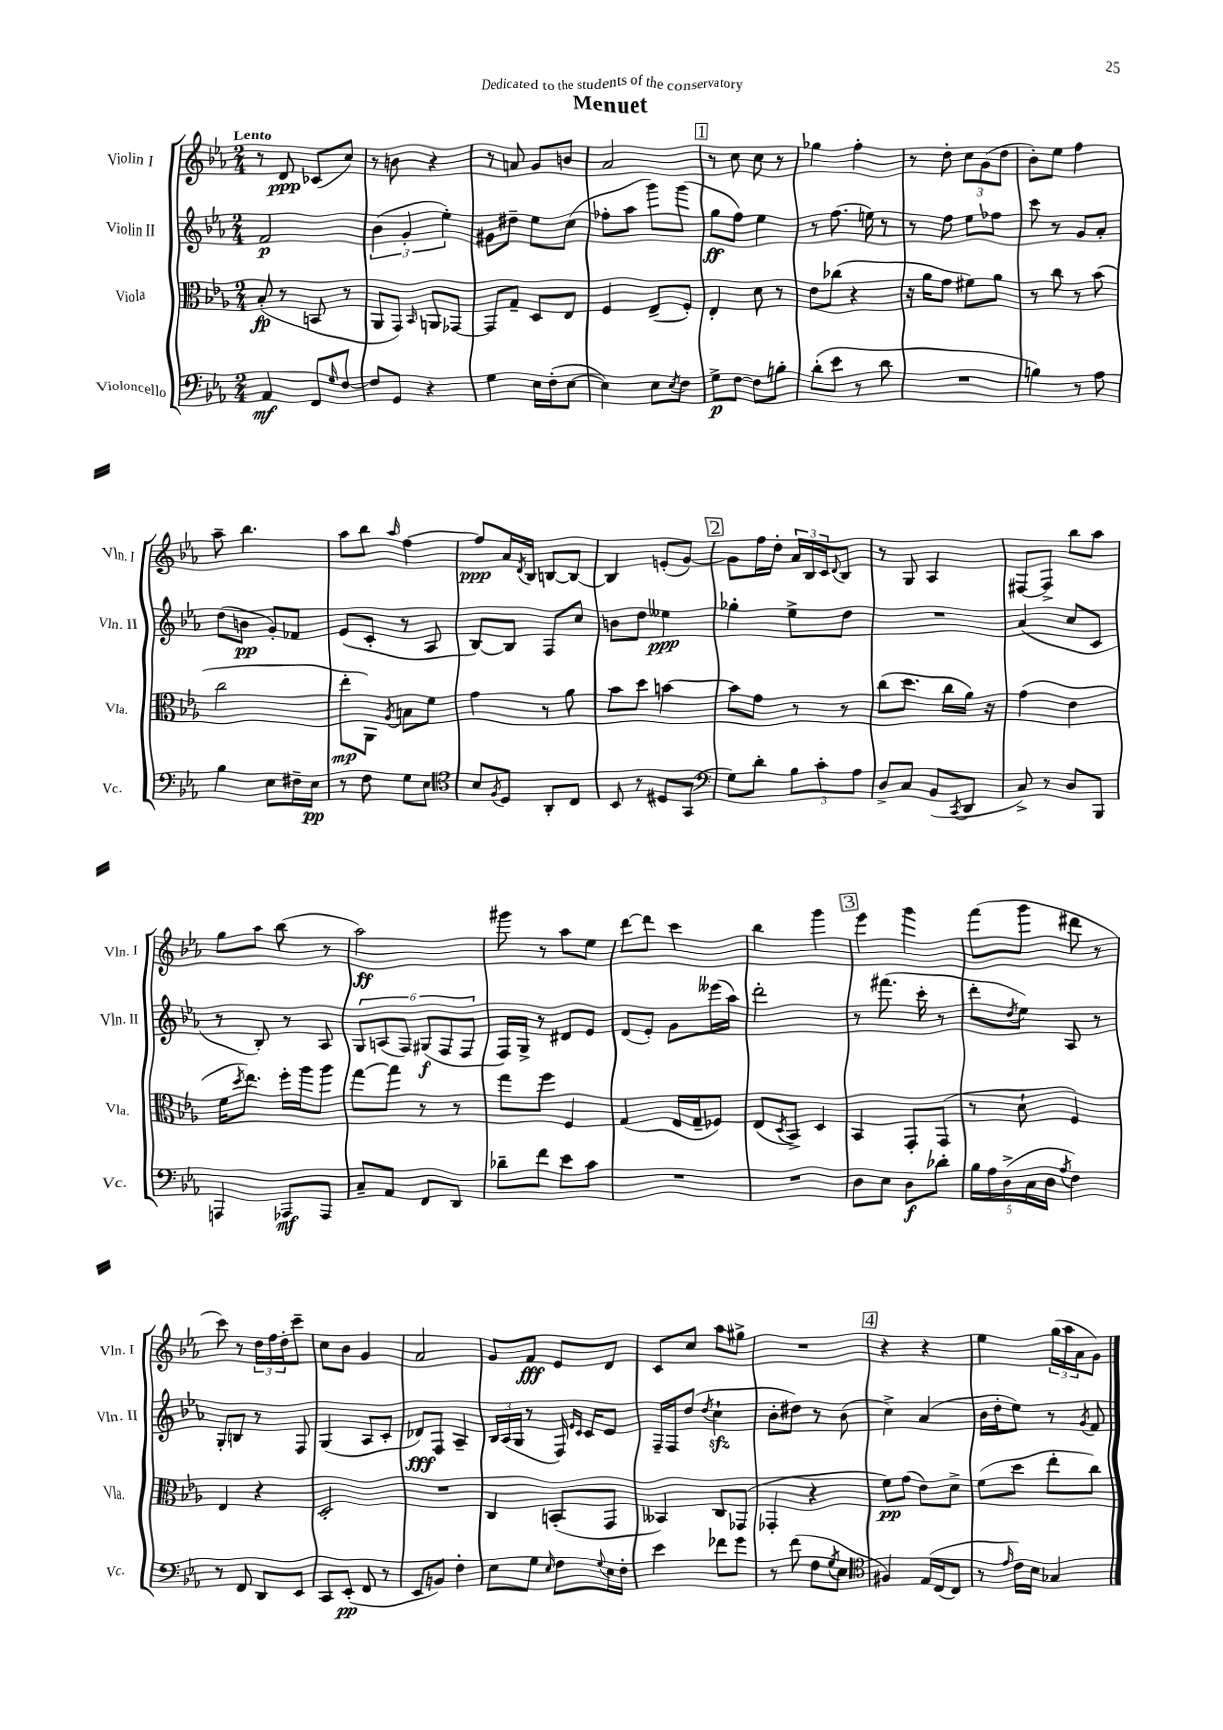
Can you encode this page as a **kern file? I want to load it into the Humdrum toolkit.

**kern	**dynam	**kern	**dynam	**kern	**dynam	**kern	**dynam
*part4	*part4	*part3	*part3	*part2	*part2	*part1	*part1
*staff4	*staff4	*staff3	*staff3	*staff2	*staff2	*staff1	*staff1
*I"Violoncello	*	*I"Viola	*	*I"Violin II	*	*I"Violin I	*
*I'Vc.	*	*I'Vla.	*	*I'Vln. II	*	*I'Vln. I	*
*clefF4	*	*clefC3	*	*clefG2	*	*clefG2	*
*k[b-e-a-]	*	*k[b-e-a-]	*	*k[b-e-a-]	*	*k[b-e-a-]	*
*M2/4	*	*M2/4	*	*M2/4	*	*M2/4	*
=1	=1	=1	=1	=1	=1	=1	=1
!	!	!	!	!	!	!LO:TX:a:B:t=Lento	!
4AA-/	mf	(8B-'/	fp	2f/	p	8r	.
.	.	8r	.	.	.	8d/	ppp
8FF/L	.	8BBn/	.	.	.	(8c-X/L	.
16qqG/	.	.	.	.	.	.	.
[8F/J	.	8r	.	.	.	8cc/J)	.
=2	=2	=2	=2	=2	=2	=2	=2
8F/L]	.	8AA-/L	.	(6b-\	.	8r	.
8GG/J	.	8GG/J)	.	.	.	8bn\	.
.	.	.	.	6g'/	.	.	.
.	.	16qqBB-/	.	.	.	.	.
4r	.	8AAn/L	.	.	.	4r	.
.	.	.	.	6ee-'\)	.	.	.
.	.	[8GG-X/J	.	.	.	.	.
=3	=3	=3	=3	=3	=3	=3	=3
4G\	.	8GG-/L]	.	8g#X\L	.	8r	.
.	.	8G~/J	.	8dd#X~\J	.	8an/	.
16E-\LL	.	8D/L	.	8ee-\L	.	8g/L	.
(16F'\J	.	.	.	.	.	.	.
[8E-\J	.	8E-/J	.	(8cc\J	.	8bn/J	.
=4	=4	=4	=4	=4	=4	=4	=4
4E-\])	.	4F/	.	8ff-X'\L	.	2a-/	.
.	.	.	.	8aa-\J	.	.	.
8E-\L	.	(8E-~/L	.	8ggg\L)	.	.	.
8qE-/	.	.	.	.	.	.	.
8F\J	.	8F'/J)	.	(8ggg\J	.	.	.
!!LO:REH:place=s1:t=1
=5	=5	=5	=5	=5	=5	=5	=5
8G^\L	p	4E-'/	.	8gg\L	ff	8r	.
[8F\J	.	.	.	8ff\J)	.	8cc\	.
8F\L]	.	8d\	.	4ee-\	.	8cc\	.
8Bn'\J	.	8r	.	.	.	8r	.
=6	=6	=6	=6	=6	=6	=6	=6
(8d'\L	.	8e-\L	.	8r	.	4gg-X\	.
8e-\J	.	(8cc-X\J	.	(8.ff\	.	.	.
8r	.	4r	.	.	.	4ff'\	.
.	.	.	.	16een\)	.	.	.
8d\	.	.	.	8r	.	.	.
=7	=7	=7	=7	=7	=7	=7	=7
2r	.	16r	.	8r	.	8r	.
.	.	16a-\KL	.	.	.	.	.
.	.	8g\J	.	8ff\	.	8dd'\	.
.	.	8f#X\L)	.	8ee-\L	.	12cc\L	.
.	.	.	.	.	.	(12g\	.
.	.	8a-\J	.	8ff-X\J	.	.	.
.	.	.	.	.	.	12dd\J	.
=8	=8	=8	=8	=8	=8	=8	=8
4Bn\)	.	8r	.	8ccc\	.	8b-'\L)	.
.	.	8cc\	.	8r	.	8ee-\J	.
8r	.	8r	.	8g/L	.	4ff\	.
8A-\	.	(8b-\	.	8a-'/J	.	.	.
!!LO:LB:g=z
=9	=9	=9	=9	=9	=9	=9	=9
4B-\	.	2cc\	.	(8dd\L	.	8aa-~\	.
.	.	.	.	8bn\J	pp	4.bb-\	.
8E-\L	.	.	.	8g'/L)	.	.	.
16F#X~\L	.	.	.	8f-X/J	.	.	.
16E-\JJ	pp	.	.	.	.	.	.
=10	=10	=10	=10	=10	=10	=10	=10
8r	.	8ee-'\L	mp	(8e-/L	.	8aa-\L	.
8F\	.	8AA-\J)	.	8c'/J	.	8bb-\J	.
.	.	8qA-/	.	.	.	16qqaa-/	.
8G\L	.	8Bn\L	.	8r	.	[4ff\	.
8E-\J	.	8f\J	.	8A-/	.	.	.
=11	=11	=11	=11	=11	=11	=11	=11
*clefC4	*	*	*	*	*	*	*
8B-/L	.	4g\	.	[8B-/L)	.	8ff/L]	ppp
8qF/	.	.	.	.	.	.	.
8D/J	.	.	.	8B-/J]	.	16a-/L	.
.	.	.	.	.	.	8qd/	.
.	.	.	.	.	.	16B-/JJ	.
8AA-'/L	.	8r	.	8F/L	.	[8Bn/L	.
8C/J	.	8a-\	.	8cc/J	.	8B/J_	.
=12	=12	=12	=12	=12	=12	=12	=12
8BB-/	.	8b-\L	.	8bn\L	.	4B/]	.
8r	.	8dd\J	.	8dd\J	.	.	.
8D#X/L	.	[4bn\	.	4ee--X\	ppp	(8en'/L	.
(8GG/J	.	.	.	.	.	[8g/J)	.
!!LO:REH:place=s1:t=2
=13	=13	=13	=13	=13	=13	=13	=13
*clefF4	*	*	*	*	*	*	*
8G\L)	.	8b\L]	.	4gg-X'\	.	8g\L]	.
8d'\J	.	8g\J	.	.	.	16ff\L	.
.	.	.	.	.	.	16dd'\JJ	.
12B-\L	.	8r	.	8ee-^\L	.	24a-/LL	.
.	.	.	.	.	.	24B-/	.
12c'\	.	.	.	.	.	24c/J	.
.	.	.	.	.	.	8qqd/	.
.	.	8r	.	8dd\J	.	8B-/J	.
12A-\J	.	.	.	.	.	.	.
=14	=14	=14	=14	=14	=14	=14	=14
8D^/L	.	(8cc\L	.	2r	.	8r	.
8C/J	.	8.dd\J	.	.	.	8G/	.
(8BB-/L	.	.	.	.	.	4A-/	.
.	.	16cc\LL	.	.	.	.	.
8qCC/	.	.	.	.	.	.	.
8DD/J	.	16a-\JJ)	.	.	.	.	.
.	.	16r	.	.	.	.	.
=15	=15	=15	=15	=15	=15	=15	=15
8C^/)	.	(4g\	.	(4a-/	.	[8F#X/L	.
8r	.	.	.	.	.	8F#^/J]	.
8D/L	.	4e-\	.	8cc/L	.	8bb-\L	.
8BBB-/J	.	.	.	8c/J	.	8aa-\J	.
!!LO:LB:g=z
=16	=16	=16	=16	=16	=16	=16	=16
4AAAn/	.	16f\KL	.	8r	.	8gg\L	.
.	.	8qdd/	.	.	.	.	.
.	.	8.ee-\J)	.	.	.	.	.
.	.	.	.	8B-'/)	.	8aa-\J	.
8AAA-X/L	mf	16ff'\LL	.	8r	.	(8bb-\	.
.	.	16aa-\J	.	.	.	.	.
8AAA-/J	.	8aa-\J	.	8A-/	.	8r	.
=17	=17	=17	=17	=17	=17	=17	=17
8C~/L	.	[8gg\L	.	12G/L	.	2aa-\)	ff
.	.	.	.	(12An/	.	.	.
8AA-/J	.	8gg\J]	.	.	.	.	.
.	.	.	.	12F/J)	.	.	.
8FF/L	.	8r	.	(12G#X/L	f	.	.
.	.	.	.	12F/	.	.	.
8DD/J	.	8r	.	.	.	.	.
.	.	.	.	12F/J	.	.	.
=18	=18	=18	=18	=18	=18	=18	=18
8d-X~\L	.	8gg\L	.	16F/LL)	.	8ggg#X\	.
.	.	.	.	16G^/JJ	.	.	.
8f\J	.	8ff\J	.	8r	.	8r	.
8e-\L	.	4F/	.	8d#X/L	.	8aa-\L	.
8c\J	.	.	.	8e-/J	.	8ee-\J	.
=19	=19	=19	=19	=19	=19	=19	=19
2r	.	(4G/	.	(8d/L	.	[8ddd\L	.
.	.	.	.	8e-'/J)	.	8ddd\J]	.
.	.	16E-/LL	.	8g\L	.	4ccc\	.
.	.	16G~/J	.	.	.	.	.
.	.	8F-X/J)	.	(16eee--X\L	.	.	.
.	.	.	.	16aa-\JJ)	.	.	.
=20	=20	=20	=20	=20	=20	=20	=20
2r	.	(8E-/L	.	2ddd'\	.	4bb-\	.
.	.	8qD/	.	.	.	.	.
.	.	8BB-^/J)	.	.	.	.	.
.	.	4D/	.	.	.	4ggg\	.
!!LO:REH:place=s1:t=3
=21	=21	=21	=21	=21	=21	=21	=21
8D\L	.	4BB-/	.	8r	.	4eee-\	.
8E-\J	.	.	.	(8.fff#X\	.	.	.
8D\L	f	8GG'/L	.	.	.	4ggg\	.
.	.	.	.	16ccc'\	.	.	.
8d-X'\J	.	(8GG/J	.	8r	.	.	.
=22	=22	=22	=22	=22	=22	=22	=22
20B-\LL	.	8r	.	8ddd'\L	.	(8fff\L	.
20A-\	.	.	.	.	.	.	.
(20D^\	.	.	.	.	.	.	.
.	.	.	.	8qdd/	.	.	.
.	.	8d`\	.	8ee-\J)	.	8ggg\J	.
20C\	.	.	.	.	.	.	.
20D\JJ	.	.	.	.	.	.	.
8qA-/	.	.	.	.	.	.	.
4F\)	.	4F/)	.	8A-/	.	8ddd#X\	.
.	.	.	.	8r	.	8r	.
!!LO:LB:g=z
=23	=23	=23	=23	=23	=23	=23	=23
8r	.	4E-/	.	8G'/L	.	8ccc\)	.
8FF/	.	.	.	8Bn/J	.	8r	.
8DD/L	.	4r	.	8r	.	24dd\LL	.
.	.	.	.	.	.	24ff\	.
.	.	.	.	.	.	24dd'\J	.
8EE-/J	.	.	.	8F/	.	8ccc~\J	.
=24	=24	=24	=24	=24	=24	=24	=24
8CC/L	.	2D'/	.	(4G/	.	8cc\L	.
(8EE-'/J	pp	.	.	.	.	8b-\J	.
8FF/	.	.	.	8A-/L	.	4g/	.
8r	.	.	.	8c'/J	.	.	.
=25	=25	=25	=25	=25	=25	=25	=25
8EE-/L	.	2r	.	8d-X/L)	fff	2a-/	.
8BBn/J)	.	.	.	8F/J	.	.	.
4F'\	.	.	.	4A-~/	.	.	.
=26	=26	=26	=26	=26	=26	=26	=26
8E-\L	.	4C/	.	24B-/LL	.	8g/L	.
.	.	.	.	(24A-/	.	.	.
.	.	.	.	24G/JJ	.	.	.
8G\J	.	.	.	8r	.	8f/J	fff
16qqE-/	.	.	.	.	.	.	.
8F\L	.	(8BBn'/L	.	16F/)	.	8e-/L	.
.	.	.	.	16qqe-/LL	.	.	.
.	.	.	.	16qqc/JJ	.	.	.
.	.	.	.	16c/KL	.	.	.
8qqG/	.	.	.	.	.	.	.
16E-\L	.	8GG/J	.	8e-/J	.	8d/J	.
16F'\JJ	.	.	.	.	.	.	.
=27	=27	=27	=27	=27	=27	=27	=27
4e-\	.	4BB--X/)	.	16F~/LL	.	8c/L	.
.	.	.	.	16F/J	.	.	.
.	.	.	.	(8dd/J	.	8cc/J	.
.	.	.	.	8qdd/	.	.	.
8f-X\L	.	8C/L	.	4cczz`\	.	8aa-\L	.
8g\J	.	(8GG-X/J	.	.	.	8gg#X^\J	.
=28	=28	=28	=28	=28	=28	=28	=28
8r	.	4GG-X'/	.	8b-'\L	.	2r	.
(8f\	.	.	.	8dd#X\J)	.	.	.
8F\L	.	4r	.	8r	.	.	.
8qG/	.	.	.	.	.	.	.
8E-\J	.	.	.	(8b-\	.	.	.
!!LO:REH:place=s1:t=4
=29	=29	=29	=29	=29	=29	=29	=29
*clefC4	*	*	*	*	*	*	*
4F#X/)	.	8f\L)	pp	4cc^\)	.	4r	.
.	.	(8g\J	.	.	.	.	.
(16E-/LL	.	8e-\L)	.	(4a-/	.	4r	.
[16C/J	.	.	.	.	.	.	.
8C/J]	.	8d^\J	.	.	.	.	.
=30	=30	=30	=30	=30	=30	=30	=30
8r	.	(8f\L	.	16b-\LL	.	4ee-\	.
.	.	.	.	16dd'\J	.	.	.
16qqe-/	.	.	.	.	.	.	.
16c\LL)	.	8dd\J	.	8ee-\J)	.	.	.
16B-\JJ	.	.	.	.	.	.	.
4G-X/	.	8ee-'\L	.	8r	.	(24gg\LL	.
.	.	.	.	.	.	24aa-\	.
.	.	.	.	.	.	24a-\J	.
.	.	.	.	8qg/	.	.	.
.	.	8cc\J)	.	8f/	.	8g\J)	.
==	==	==	==	==	==	==	==
*-	*-	*-	*-	*-	*-	*-	*-
